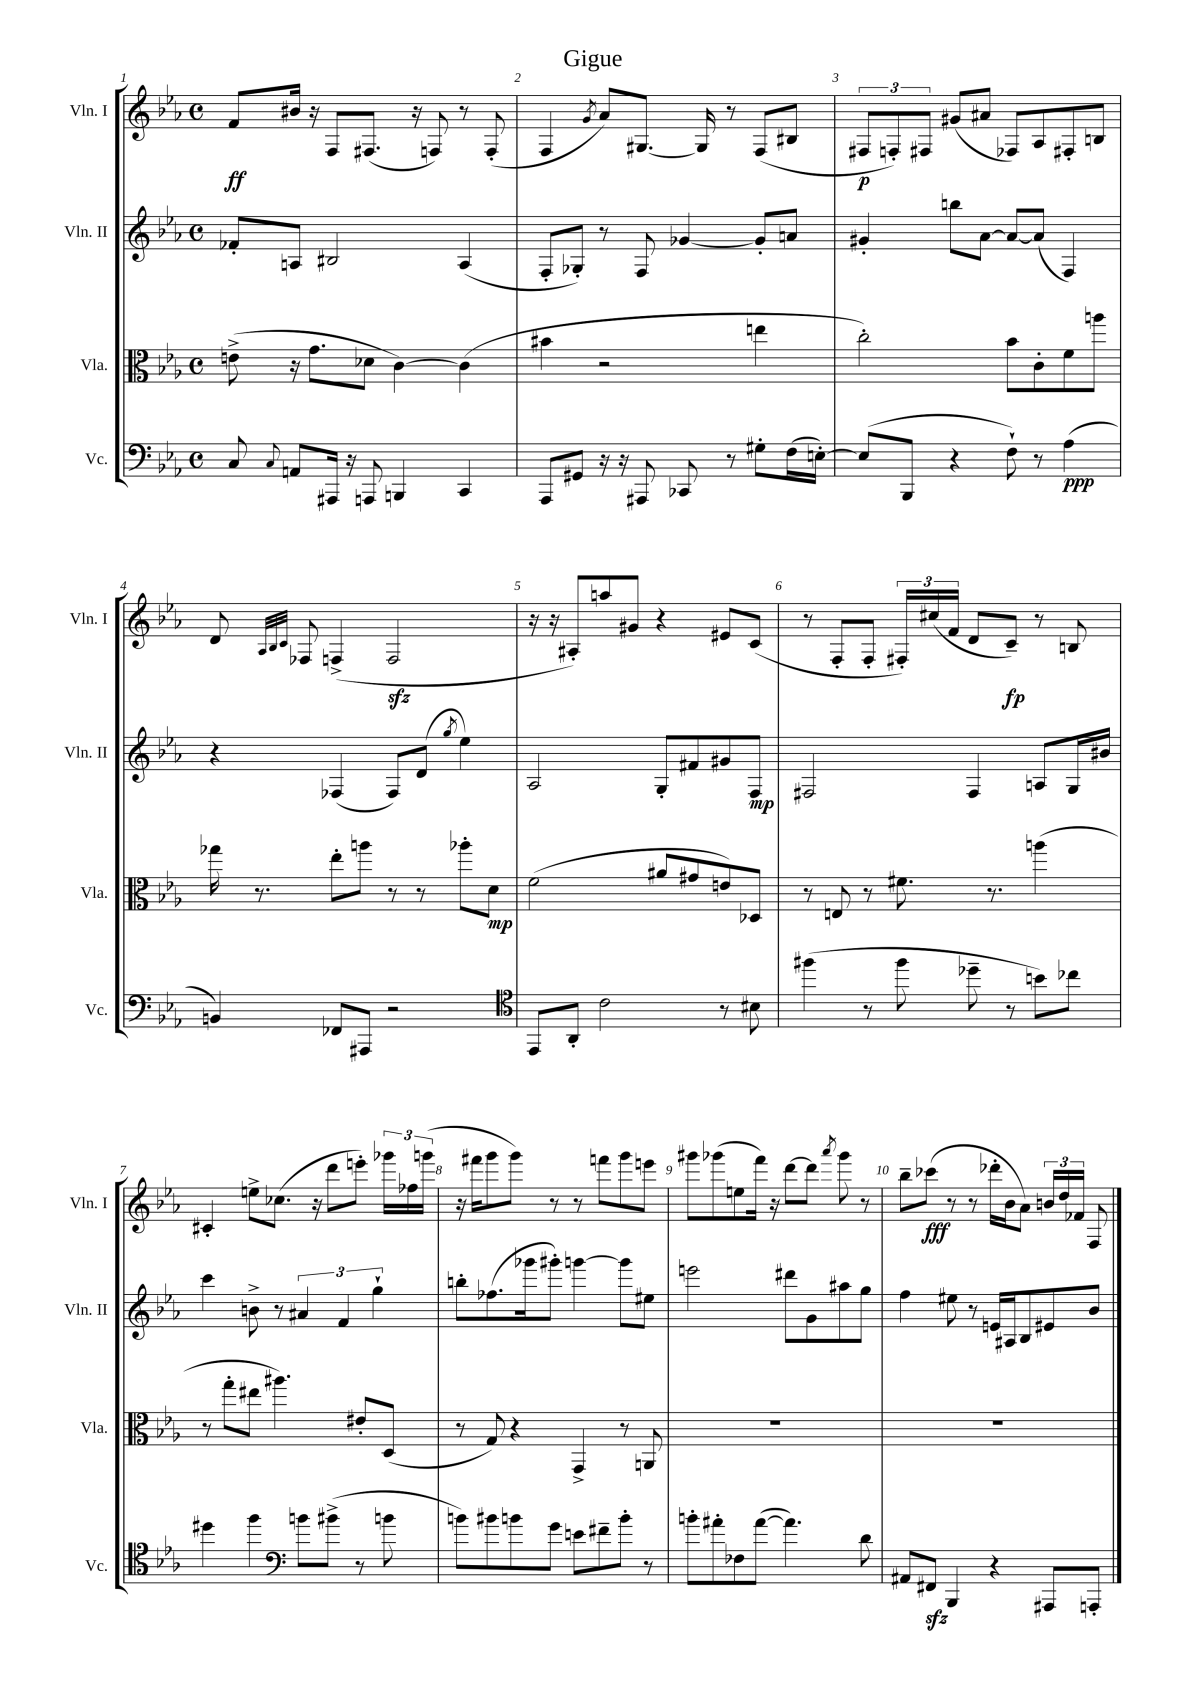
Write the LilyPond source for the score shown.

\header { title = "Gigue" }
<<
\new StaffGroup <<
\new Staff = "s0" \with { instrumentName = "Vln. I" shortInstrumentName = "Vln. I" } {
    \clef treble \key ees \major \defaultTimeSignature \time 4/4
    \autoBeamOff f'8[\ff bis'16] r16 f8[ fis8.]( r16 f8) r8 f8-.( |
    f4 \acciaccatura { g'8 } aes'8[) gis8.]~ gis16 r8 f8[( bis8] |
    \tuplet 3/2 { fis8[\p f8-.) fis8] } gis'8[( ais'8] fes8[) aes8 fis8-. b8] |
    d'8 \grace { aes32[ bes32 c'32] } fes8 f4->( f2\sfz |
    r16 r16 ais8[-.) a''8 gis'8] r4 eis'8[ c'8]( |
    r8 f8[-. f8]-. \tuplet 3/2 { fis16[-.) cis''16( f'16] } d'8[ c'8]--\fp) r8 b8 |
    cis'4-. e''8[-> ces''8.]( r16 d'''8[ e'''8]-.) \tuplet 3/2 { ges'''16[ fes''16 g'''16]( } |
    r16 fis'''16[ g'''8 g'''8]) r8 r8 f'''8[ g'''8 e'''8] |
    gis'''8[ ges'''8( e''8 f'''16]) r16 d'''8[~ d'''8] \acciaccatura { aes'''8 } ges'''8 r8 |
    bes''8[-- ces'''8]\fff( r8 r8 des'''16[-. bes'16 aes'8]) \tuplet 3/2 { b'16[ d''16 fes'16] } f8 \bar "|." |
}
\new Staff = "s1" \with { instrumentName = "Vln. II" shortInstrumentName = "Vln. II" } {
    \clef treble \key ees \major \defaultTimeSignature \time 4/4
    \autoBeamOff fes'8[-. a8] bis2 a4( |
    f8[-. ges8]-.) r8 f8 ges'4~ ges'8[-. a'8] |
    gis'4-. b''8[ aes'8]~ aes'8[~ aes'8]( f4) |
    r4 fes4( fes8[) d'8]( \acciaccatura { g''8 } ees''4) |
    aes2 g8[-. fis'8 gis'8 f8]\mp |
    fis2 fis4 a8[ g16 bis'16] |
    c'''4 b'8-> r8 \tuplet 3/2 { ais'4 f'4 g''4-! } |
    b''8[-. fes''8.( ges'''16 gis'''8]-.) g'''4~ g'''8[ eis''8] |
    e'''2 dis'''8[ g'8 ais''8 g''8] |
    f''4 eis''8 r8 e'16[ ais16 bes8 eis'8 bes'8] \bar "|." |
}
\new Staff = "s2" \with { instrumentName = "Vla." shortInstrumentName = "Vla." } {
    \clef alto \key ees \major \defaultTimeSignature \time 4/4
    \autoBeamOff e'8->( r16 g'8.[ des'8] c'4~) c'4( |
    bis'4 r2 e''4 |
    c''2-.) bes'8[ c'8-. f'8 a''8] |
    ges''16 r8. ees''8[-. a''8] r8 r8 aes''8[-. d'8]\mp |
    f'2( ais'8[ gis'8 e'8) des8] |
    r8 e8 r8 fis'8. r8. a''4( |
    r8 g''8[-. eis''8] ais''4.) eis'8[-. d8]( |
    r8 g8) r4 g,4-> r8 a,8 |
    R1 |
    R1 \bar "|." |
}
\new Staff = "s3" \with { instrumentName = "Vc." shortInstrumentName = "Vc." } {
    \clef bass \key ees \major \defaultTimeSignature \time 4/4
    \autoBeamOff c8 \appoggiatura { c8 } a,8[ ais,,16] r16 a,,8 b,,4 c,4 |
    aes,,8[ gis,8] r16 r16 ais,,8 ces,8 r8 gis8[-. f16( e16]~-.) |
    e8[( bes,,8] r4 f8-!) r8 aes4\ppp( |
    b,4) fes,8[ ais,,8] r2 |
    \clef tenor ees,8[ aes,8]-. c'2 r8 bis8 |
    fis''4( r8 fis''8 des''8-- r8 b'8[) ces''8] |
    dis''4 f''4 \clef bass b'8[ bis'8]->( r8 b'8 |
    b'8[) bis'8 b'8 g'8] e'8[ fis'8-- b'8]-. r8 |
    b'8[-. ais'8-. fes8 ais'8]~( ais'4.) d'8 |
    ais,8[ fis,8]\sfz bes,,4 r4 ais,,8[ a,,8]-. \bar "|." |
}
>>
>>
\layout { \context { \Score \override BarNumber.break-visibility = ##(#f #t #t) barNumberVisibility = #all-bar-numbers-visible } }
